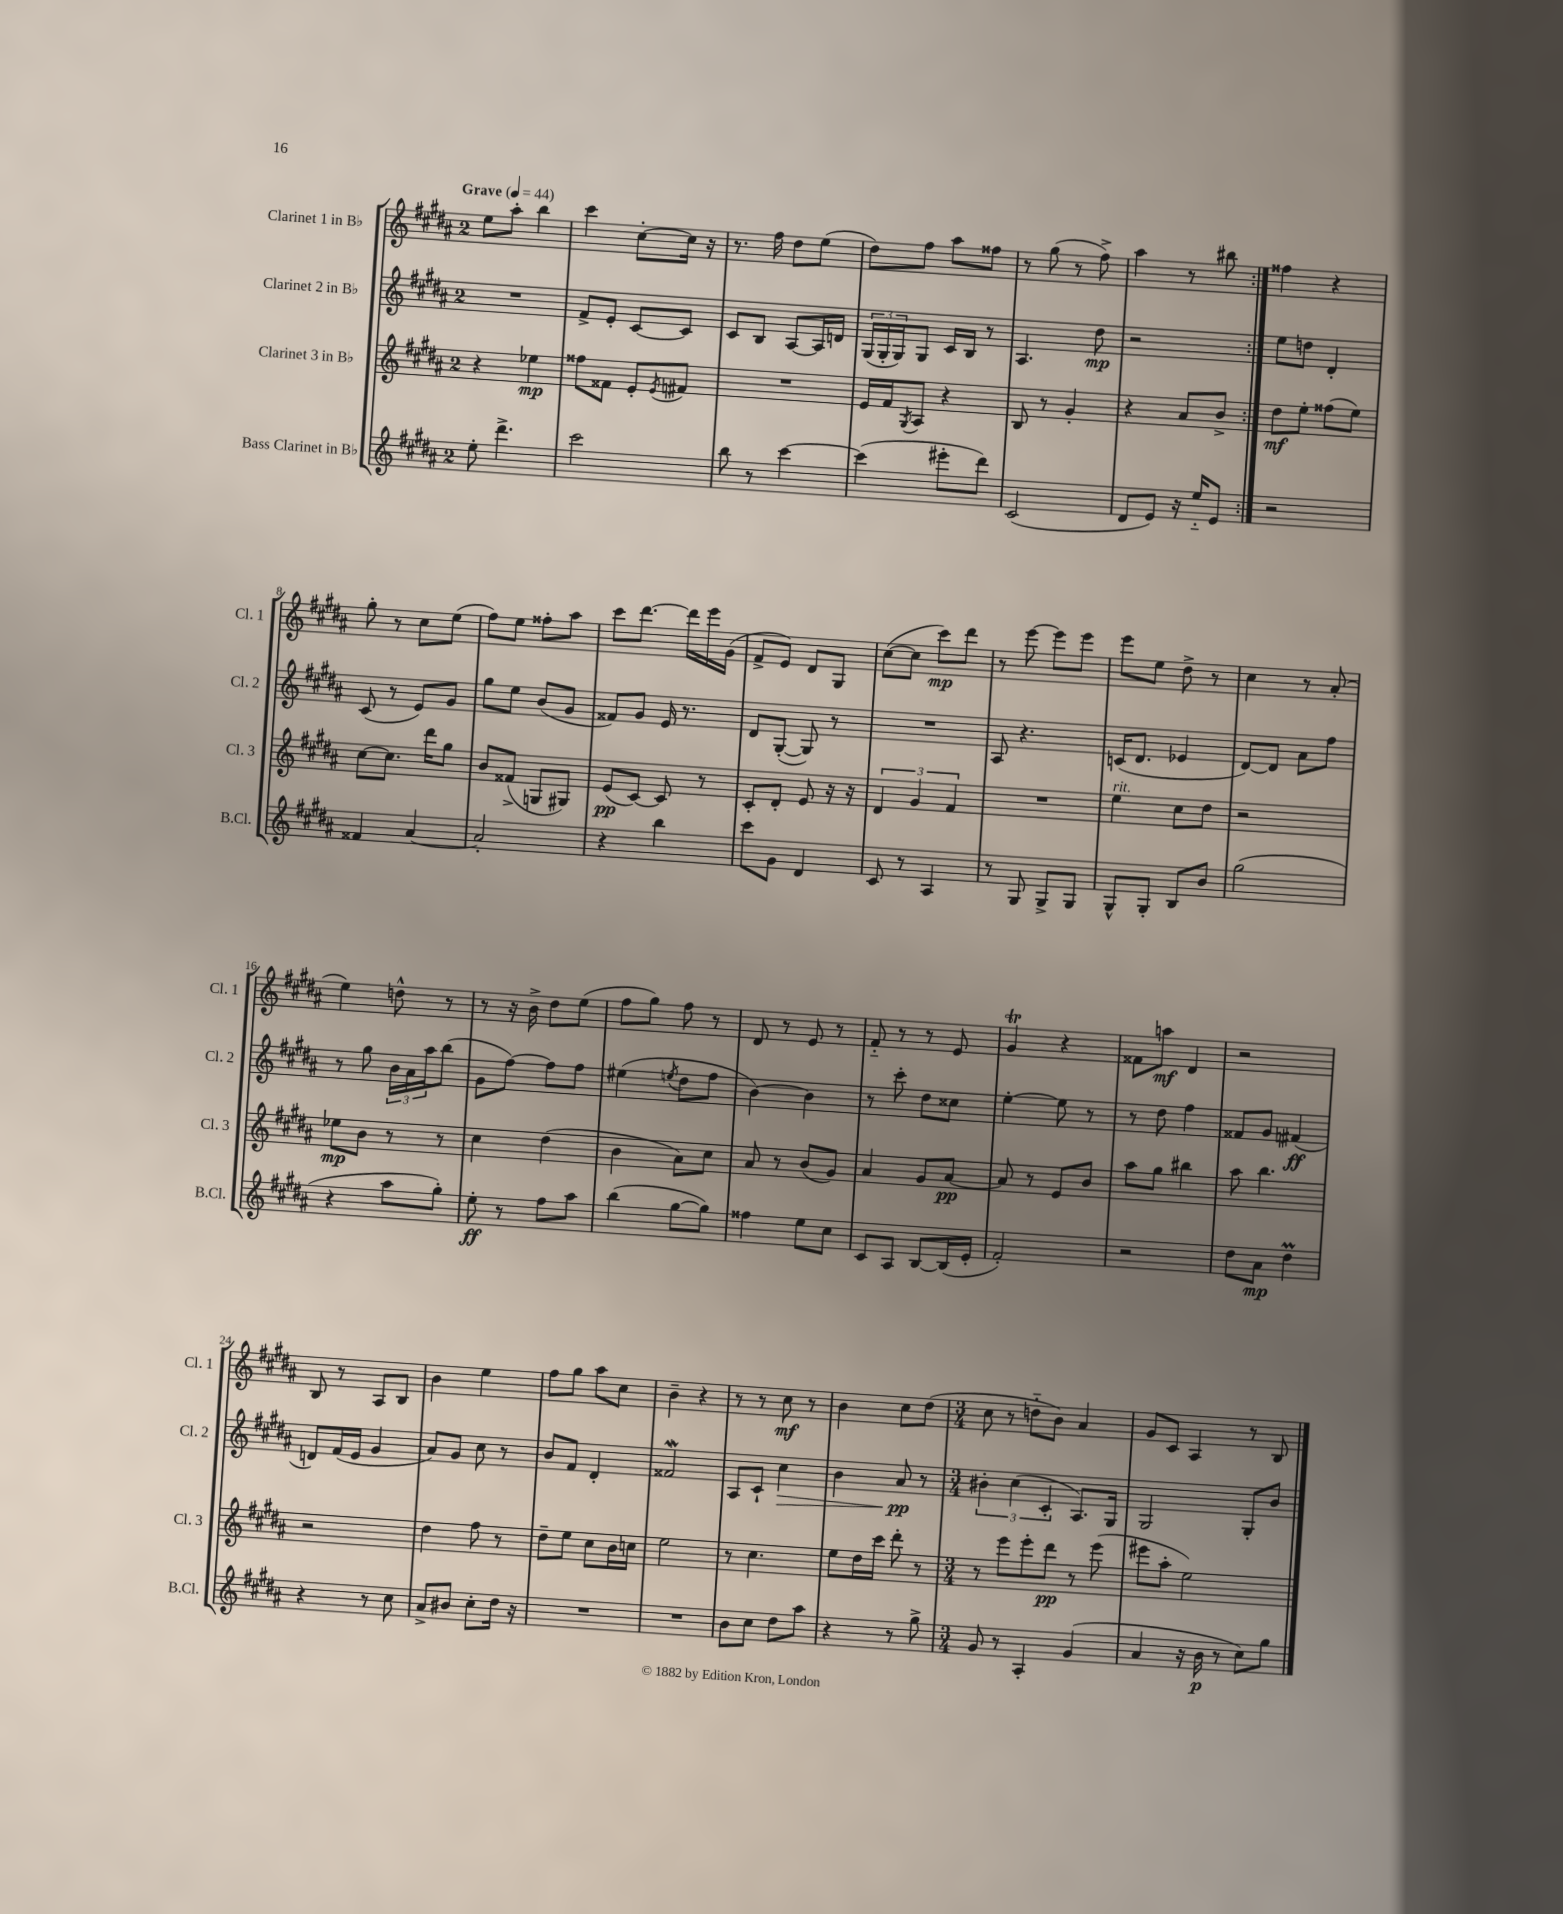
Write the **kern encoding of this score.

**kern	**kern	**kern	**kern
*staff4	*staff3	*staff2	*staff1
*clefG2	*clefG2	*clefG2	*clefG2
*k[f#c#g#d#a#]	*k[f#c#g#d#a#]	*k[f#c#g#d#a#]	*k[f#c#g#d#a#]
*M2/4	*M2/4	*M2/4	*M2/4
*MM44	*MM44	*MM44	*MM44
8ee'	4r	2r	8ee
4.ddd#^	.	.	8aa#'
.	4ee-	.	4bb
=	=	=	=
2ccc#	8ff##	8f#^	4ccc#
.	8f##	8e'	.
.	8e'	[8c#	[8cc#'
.	8qe	.	.
.	8f#	8c#]	16cc#]
.	.	.	16r
=	=	=	=
8bb	2r	8c#	8.r
8r	.	8B	.
.	.	.	16ff#
[4ccc#	.	[8A#	8dd#
.	.	16A#]	(8ee
.	.	16d	.
=	=	=	=
(4ccc#]	16e	(24G#	8dd#)
.	.	24G#'	.
.	16f#	.	.
.	.	24G#)	.
.	8qG#	.	.
.	8A#	8G#	8ff#
8eee#'	4r	16c#	8aa#
.	.	16B	.
8ddd#)	.	8r	8ff##
=	=	=	=
(2c#	8B	4.A#	8r
.	8r	.	(8gg#
.	4g#'	.	8r
.	.	8dd#	8ff#^)
=	=	=	=
8d#	4r	2r	4aa#
8e)	.	.	.
16r	8a#	.	8r
16ee'~	.	.	.
8e	8b^	.	8bb#
=:|!	=:|!	=:|!	=:|!
2r	8dd#	8ee	4ff##
.	8ee'	8dd	.
.	(8ff##	4d#'	4r
.	8ee)	.	.
=	=	=	=
4f##	[8cc#	(8c#	8gg#'
.	8.cc#]	8r	8r
[4a#	.	8e)	8cc#
.	16ddd#	.	.
.	8gg#	8g#	(8ee
=	=	=	=
2a#']	8b	8gg#	8ff#)
.	(8f##^	8ee	8ee
.	8G	(8b	8ff##'
.	8G#)	8g#	8aa#
=	=	=	=
4r	(8e	8f##)	8ccc#
.	[8c#)	8g#	[8.ddd#
4bb	8c#]	16e	.
.	.	8.r	16ddd#]
.	8r	.	16eee
.	.	.	(16g#
=	=	=	=
8ccc#	8c#'	8d#	8f#^
8g#	8d#'	([8G#'	8e)
4d#	8e	8G#])	8d#
.	16r	8r	8G#
.	16r	.	.
=	=	=	=
8c#	6d#	2r	([8cc#
8r	.	.	8cc#]
.	6g#	.	.
4A#	.	.	8ccc#)
.	6f#	.	.
.	.	.	8ddd#
=	=	=	=
8r	2r	8A#	8r
8G#	.	4.r	[8eee
8G#^	.	.	8eee]
8G#	.	.	8eee
=	=	=	=
8G#^^	4ee	(16c	8eee
.	.	8.d#	.
8G#'	.	.	8ee
8B	8cc#	4e-	8dd#^
8b	8dd#	.	8r
=	=	=	=
(2gg#	2r	[8d#)	4cc#
.	.	8d#]	.
.	.	8a#	8r
.	.	8ff#	(8a#'
=	=	=	=
4r	8ee-	8r	4ee)
.	8b	8gg#	.
8aa#	8r	24b	8dd^^
.	.	24a#	.
.	.	24aa#	.
8gg#')	8r	(8bb	8r
=	=	=	=
8ee'	4cc#	8g#	8r
8r	.	[8ff#)	16r
.	.	.	16b^
8ff#	(4dd#	8ff#]	8dd#
8aa#	.	8ff#	(8ee
=	=	=	=
(4bb	4b	(4ee#	8ff#
.	.	.	8gg#)
.	.	8qee	.
[8gg#	8a#)	8dd#	8ff#
8gg#])	8cc#	8ff#	8r
=	=	=	=
4ff##	8a#	[4b)	8d#
.	8r	.	8r
8ee	(8b	4b]	8e
8cc#	8g#)	.	8r
=	=	=	=
8c#	4a#	8r	8f#'~
8A#	.	8ccc#'	8r
[8B	8g#	8dd#	8r
(16B]	[8a#	8cc##	8e
16e'	.	.	.
=	=	=	=
2f#')	8a#]	[4ee'	4g#
.	8r	.	.
.	8e	8ee]	4r
.	8b	8r	.
=	=	=	=
2r	8aa#	8r	8f##
.	8gg#	8dd#	8aa
.	4bb#	4ff#	4d#
=	=	=	=
8dd#	8aa#	8f##	2r
8a#	4.bb	8g#	.
4dd#	.	(4f#	.
=	=	=	=
4r	2r	8d)	8B
.	.	(16f#	8r
.	.	16e	.
8r	.	4g#	8A#
8cc#	.	.	8B
=	=	=	=
8a#^	4dd#	8a#)	4b
8b#	.	8g#	.
8cc#'	8ff#	8cc#	4ee
16dd#	8r	8r	.
16r	.	.	.
=	=	=	=
2r	8dd#~	8b	8ff#
.	8ee	8f#	8gg#
.	8cc#	4d#'	8aa#
.	16b	.	8cc#
.	16cc	.	.
=	=	=	=
2r	2ee	2f##	4b~
.	.	.	4r
=	=	=	=
8b	8r	8A#	8r
8cc#	4.cc#	8c#`	8r
8dd#	.	4cc#	8cc#
8aa#	.	.	8r
=	=	=	=
4r	8ee	4b	4b
.	16dd#	.	.
.	16ccc#	.	.
8r	8ddd#'	8a#	8cc#
8gg#^	8r	8r	(8dd#
=	=	=	=
*M3/4	*M3/4	*M3/4	*M3/4
8g#	8r	6b#'	8cc#
8r	8eee	.	8r
.	.	(6cc#	.
4A#'	8eee'	.	8dd'~
.	.	6c#'	.
.	8ddd#	.	8b)
(4g#	8r	8.A#)	4a#
.	(8eee	.	.
.	.	16G#	.
=	=	=	=
4a#	8eee#	2G#	8g#
.	8aa#'	.	8c#
16r	2ee)	.	4A#
16b	.	.	.
8r	.	.	.
8cc#)	.	8G#'	8r
8gg#	.	8b	8B
==	==	==	==
*-	*-	*-	*-
